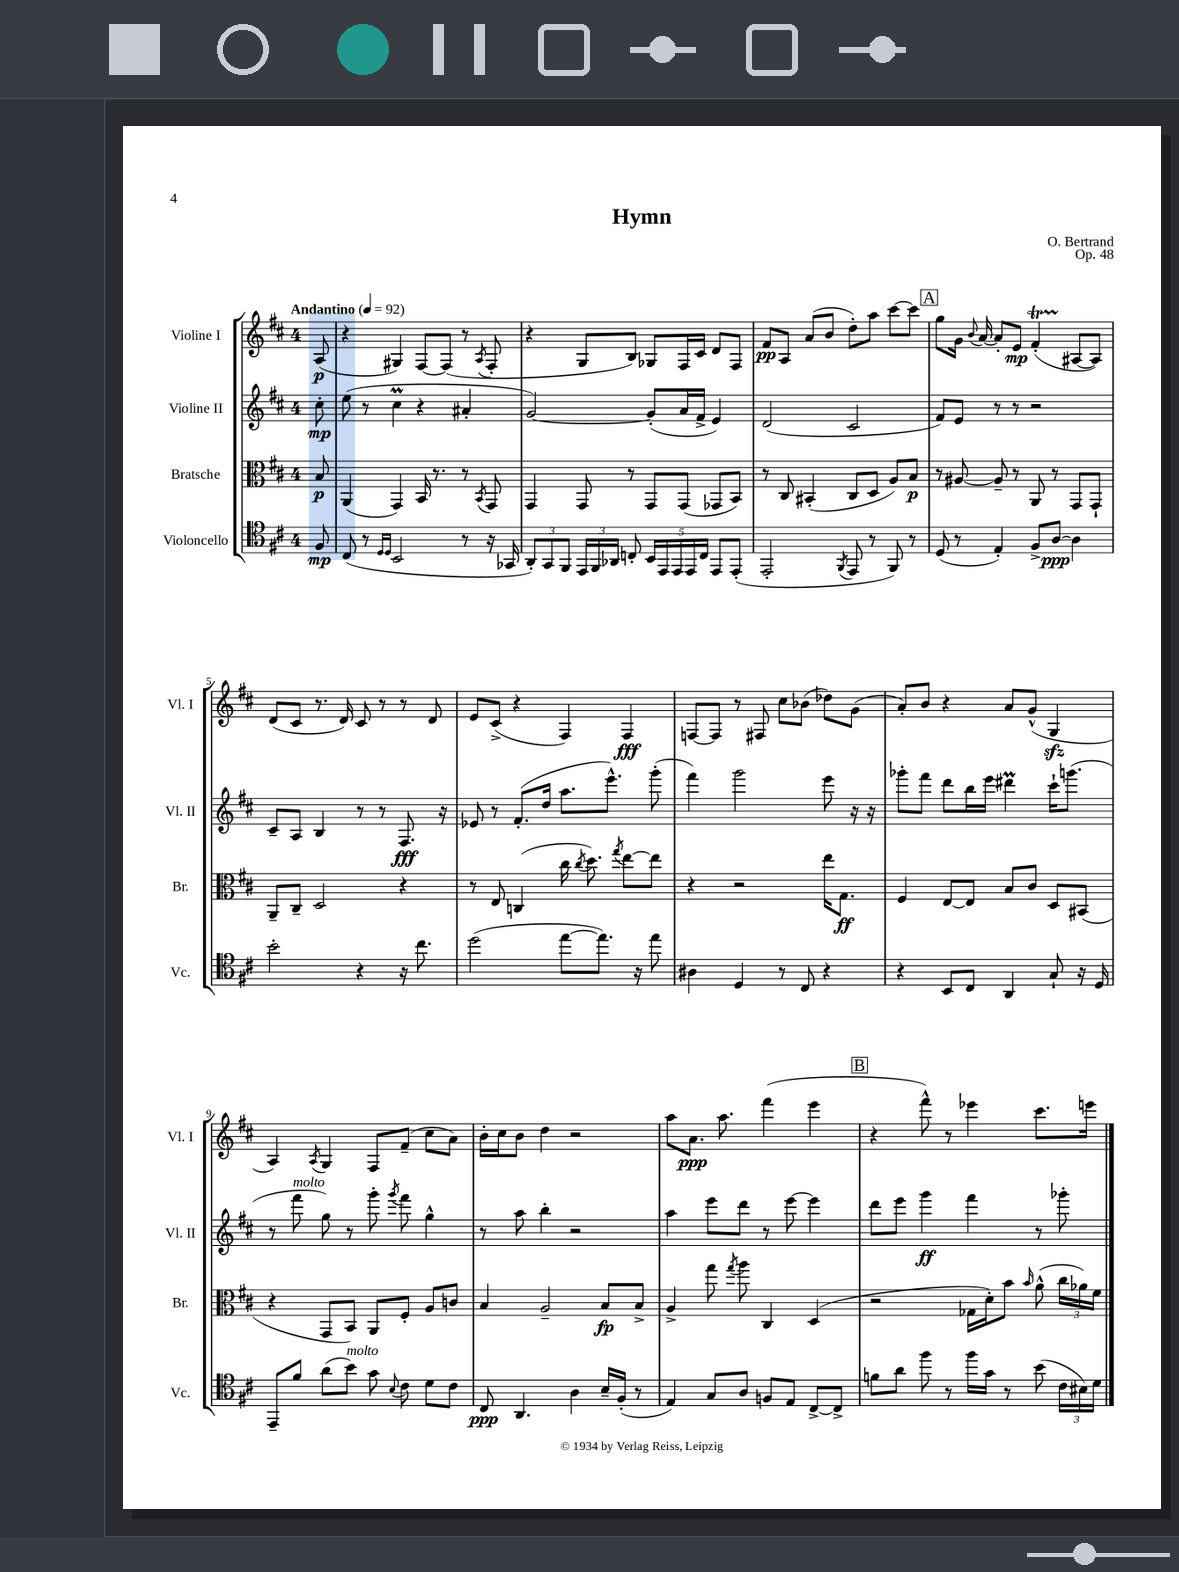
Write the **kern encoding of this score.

**kern	**dynam	**kern	**dynam	**kern	**dynam	**kern	**dynam
*part4	*part4	*part3	*part3	*part2	*part2	*part1	*part1
*staff4	*staff4	*staff3	*staff3	*staff2	*staff2	*staff1	*staff1
*I"Violoncello	*	*I"Bratsche	*	*I"Violine II	*	*I"Violine I	*
*I'Vc.	*	*I'Br.	*	*I'Vl. II	*	*I'Vl. I	*
*clefC4	*	*clefC3	*	*clefG2	*	*clefG2	*
*k[f#c#]	*	*k[f#c#]	*	*k[f#c#]	*	*k[f#c#]	*
*M4/4	*	*M4/4	*	*M4/4	*	*M4/4	*
*MM92	*	*MM92	*	*MM92	*	*MM92	*
=	=	=	=	=	=	=	=
!	!	!	!	!	!	!LO:TX:a:B:t=Andantino	!
8F#/	mp	8B/	p	8cc#'\	mp	(8A/	p
=1	=1	=1	=1	=1	=1	=1	=1
(8C#/	.	(4AA/	.	(8ee\	.	4r	.
8r	.	.	.	8r	.	.	.
16qqD/LL	.	.	.	.	.	.	.
16qqD/JJ	.	.	.	.	.	.	.
2BB/	.	4GG/)	.	4cc#m\	.	4G#X/)	.
.	.	16BB/	.	4r	.	[8F#/L	.
.	.	8.r	.	.	.	.	.
.	.	.	.	.	.	(8F#/J]	.
8r	.	8r	.	4a#X'/	.	8r	.
.	.	8qBB/	.	.	.	8qA/	.
16r	.	8GG/	.	.	.	8F#'/	.
16GG-X/	.	.	.	.	.	.	.
=2	=2	=2	=2	=2	=2	=2	=2
12AA'/L)	.	4GG/	.	[2g/)	.	4r	.
12GG/	.	.	.	.	.	.	.
12FF#/J	.	.	.	.	.	.	.
24EE/LL	.	8GG/	.	.	.	8G/L	.
24FF#/	.	.	.	.	.	.	.
24AA-X/JJ	.	.	.	.	.	.	.
8Cn'/	.	8r	.	.	.	8B/J)	.
20BB/LL	.	8GG/L	.	(8g'/L]	.	8G-X/L	.
20EE/	.	.	.	.	.	.	.
20EE/	.	.	.	.	.	.	.
.	.	(8GG/J	.	16a/L	.	16F#/L	.
20EE/	.	.	.	.	.	.	.
.	.	.	.	16f#^/JJ	.	16c#/JJ	.
20C/JJ	.	.	.	.	.	.	.
8EE/L	.	8GG-X/L	.	4e/)	.	8d/L	.
(8EE'/J	.	8BB/J)	.	.	.	8F#/J	.
=3	=3	=3	=3	=3	=3	=3	=3
2EE'/	.	8r	.	(2d/	.	8f#/L	pp
.	.	8C#/	.	.	.	8A/J	.
.	.	(4BB#X'/	.	.	.	(8a/L	.
.	.	.	.	.	.	8b/J	.
8qFF#/	.	.	.	.	.	.	.
8EE/	.	8C#/L	.	2c#/	.	8dd'\L)	.
8r	.	8D/J	.	.	.	8aa\J	.
8FF#/)	.	8A/L)	.	.	.	[8ccc#\L	.
8r	.	8B/J	p	.	.	8ccc#\J]	.
!!LO:REH:place=s1:t=A
=4	=4	=4	=4	=4	=4	=4	=4
(8D/	.	8r	.	8f#/L)	.	8gg\L	.
8r	.	[8A#X/	.	8e/J	.	16g\Jk	.
.	.	.	.	.	.	8qqb/	.
.	.	.	.	.	.	[16a/	.
4E'/)	.	8A#~/]	.	8r	.	8a'/L]	.
.	.	8r	.	8r	.	8e/J	mp
8F#^/L	.	8AA/	.	2r	.	(4f#t'/	.
[8A/J	ppp	8r	.	.	.	.	.
4A\]	.	8GG/L	.	.	.	[8A#X/L	.
.	.	8GG`/J	.	.	.	8A#/J])	.
!!LO:LB:g=z
=5	=5	=5	=5	=5	=5	=5	=5
2b'\	.	8AA~/L	.	8c#~/L	.	(8d/L	.
.	.	8C#~/J	.	8A/J	.	8c#/J	.
.	.	2D/	.	4B/	.	8.r	.
.	.	.	.	.	.	16d/)	.
4r	.	.	.	8r	.	8c#/	.
.	.	.	.	8r	.	8r	.
16r	.	4r	.	8.F#/	fff	8r	.
8.cc#\	.	.	.	.	.	.	.
.	.	.	.	.	.	8d/	.
.	.	.	.	16r	.	.	.
=6	=6	=6	=6	=6	=6	=6	=6
(2dd\	.	8r	.	8e-X/	.	8e/L	.
.	.	8E/	.	8r	.	(8c#^/J	.
.	.	(4Cn/	.	(8.f#'/L	.	4r	.
.	.	.	.	16dd/Jk	.	.	.
[8ee\L	.	16cc#\	.	8.aa\L	.	4F#/)	.
.	.	8qcc#/	.	.	.	.	.
.	.	8.dd\)	.	.	.	.	.
8.ee\J])	.	.	.	.	.	.	.
.	.	.	.	8.eee^^\J)	.	.	.
.	.	8qgg/	.	.	.	.	.
.	.	[8ee\L	.	.	.	4F#/	fff
16r	.	.	.	.	.	.	.
8ee\	.	8ee\J]	.	(8ggg'\	.	.	.
=7	=7	=7	=7	=7	=7	=7	=7
4A#X\	.	4r	.	4fff#\)	.	[8Fn/L	.
.	.	.	.	.	.	8F/J]	.
4D/	.	2r	.	2ggg\	.	8r	.
.	.	.	.	.	.	8F#X/	.
8r	.	.	.	.	.	8cc#\L	.
8C#/	.	.	.	.	.	(8b-X\J	.
4r	.	16ee\KL	.	8eee\	.	8dd-X\L)	.
.	.	8.G\J	ff	.	.	.	.
.	.	.	.	16r	.	(8g\J	.
.	.	.	.	16r	.	.	.
=8	=8	=8	=8	=8	=8	=8	=8
4r	.	4F#/	.	8ggg-X'\L	.	8a'/L)	.
.	.	.	.	8fff#\J	.	8b/J	.
8BB/L	.	[8E/L	.	8ddd\L	.	4r	.
8C#/J	.	8E/J]	.	16bb\L	.	.	.
.	.	.	.	16eee\JJ	.	.	.
4AA/	.	8B/L	.	4ddd#Xm\	.	8a/L	.
.	.	8c#/J	.	.	.	(8g^^/J	.
8G`/	.	8D/L	.	16ccc#`\KL	.	4Gzz/	.
.	.	.	.	(8.gggn\J	.	.	.
16r	.	(8BB#X/J	.	.	.	.	.
16D/	.	.	.	.	.	.	.
!!LO:LB:g=z
=9	=9	=9	=9	=9	=9	=9	=9
8EE~/L	.	4r	.	8r	.	4A/)	.
!	!	!	!	!LO:TX:a:i:t=molto	!	!	!
8f#/J	.	.	.	8fff#\	.	.	.
.	.	.	.	.	.	8qA/	.
(8a\L	.	8GG/L	.	8gg\)	.	4G/	.
!LO:TX:a:i:t=molto	!	!	!	!	!	!	!
8b\J)	.	8BB/J)	.	8r	.	.	.
8g\	.	8AA/L	.	8ggg'\	.	8F#/L	.
8qqB/	.	.	.	8qggg/	.	.	.
8c#\	.	8F#'/J	.	8fff#\	.	(8f#~/J	.
8d\L	.	8A/L	.	4gg^^\	.	8cc#\L	.
8c#\J	.	8cn/J	.	.	.	8a\J)	.
=10	=10	=10	=10	=10	=10	=10	=10
8C#/	ppp	4B/	.	8r	.	16b'\LL	.
.	.	.	.	.	.	16cc#\J	.
4.AA/	.	.	.	8aa\	.	8b\J	.
.	.	2A~/	.	4bb'\	.	4dd\	.
4A\	.	.	.	2r	.	2r	.
16B~/LL	.	8B/L	fp	.	.	.	.
(16F#'/JJ	.	.	.	.	.	.	.
8r	.	8B^/J	.	.	.	.	.
=11	=11	=11	=11	=11	=11	=11	=11
4E/)	.	4A^/	.	4aa\	.	8aa\L	.
.	.	.	.	.	.	8.a\J	ppp
8G/L	.	8gg\	.	8eee\L	.	.	.
.	.	.	.	.	.	8.aa\	.
.	.	8qgg/	.	.	.	.	.
8A/J	.	8aa\	.	8ddd\J	.	.	.
8Fn/L	.	4C#/	.	8r	.	(4fff#\	.
8E/J	.	.	.	[8eee\	.	.	.
[8C#^/L	.	(4D/	.	4eee\]	.	4eee\	.
8C#^/J]	.	.	.	.	.	.	.
!!LO:REH:place=s1:t=B
=12	=12	=12	=12	=12	=12	=12	=12
8fn\L	.	2r	.	8ddd\L	.	4r	.
8a\J	.	.	.	8eee\J	.	.	.
8ff#\	.	.	.	4ggg\	ff	8fff#^^\)	.
8r	.	.	.	.	.	8r	.
16ff#\LL	.	16G-X\LL	.	4fff#\	.	4eee-X\	.
16g\JJ	.	16d'\J)	.	.	.	.	.
8r	.	8b\J	.	.	.	.	.
.	.	16qqb/	.	.	.	.	.
(8b\	.	(8a^^\	.	8r	.	8.ccc#\L	.
24c#\LL	.	24cc#\LL	.	8ggg-X'\	.	.	.
24B#X\)	.	24a-X\)	.	.	.	.	.
.	.	.	.	.	.	16eeen\Jk	.
24d\JJ	.	24f#\JJ	.	.	.	.	.
==	==	==	==	==	==	==	==
*-	*-	*-	*-	*-	*-	*-	*-
